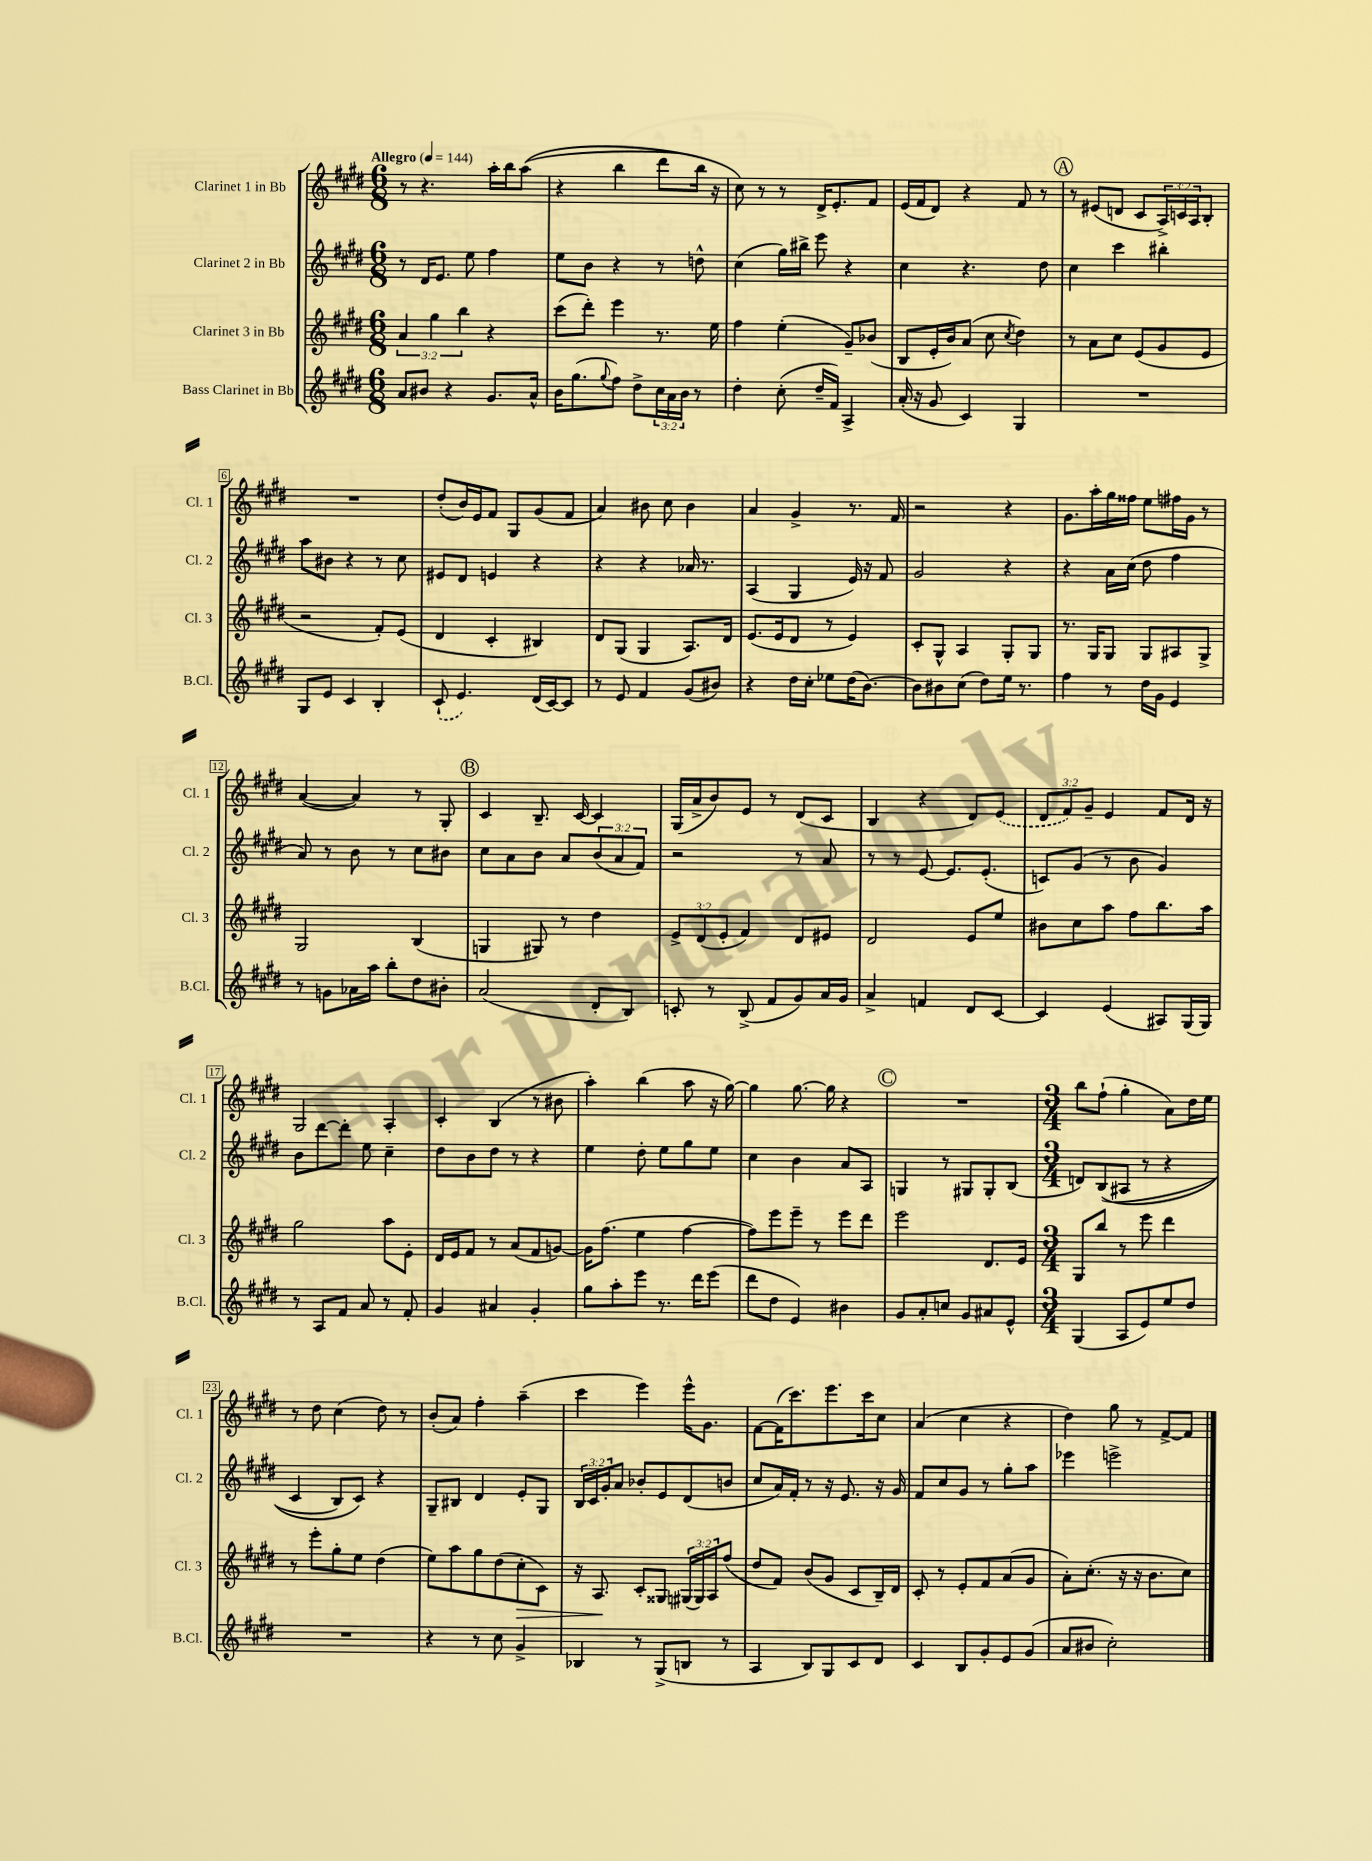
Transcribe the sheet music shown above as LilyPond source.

<<
\new StaffGroup <<
\new Staff = "s0" \with { instrumentName = "Clarinet 1 in Bb" shortInstrumentName = "Cl. 1" } {
    \clef treble \key e \major \numericTimeSignature \time 6/8 \override Staff.TupletNumber.text = #tuplet-number::calc-fraction-text \tempo "Allegro" 4 = 144
    r8 r4. a''16-. b''16 a''8(\( |
    r4 b''4 dis'''8 b''16) r16 |
    cis''8\) r8 r8 dis'16-> e'8.-. fis'8 |
    e'16( fis'16 dis'8) r4 fis'8 r8 |
    \mark \markup { \circle "A" } r8 eis'8( d'8 cis'8 \tuplet 3/2 { a16->) c'16 a16 } b8-. |
    R2. |
    dis''8-.( b'16) e'16 fis'8 gis8 gis'8( fis'8 |
    a'4) bis'8 cis''8 bis'4 |
    a'4 gis'4-> r8. fis'16 |
    r2 r4 |
    gis'8. a''16-. gis''16 fisis''16 e''8 fis''16 gis'16 r8 |
    a'4~( a'4) r8 gis8-. |
    \mark \markup { \circle "B" } cis'4 b8.-- cis'16~ cis'4 |
    gis16( a'16-> b'8) e'8 r8 dis'8( cis'8 |
    b4 r4 dis'8) \once \slurDashed e'8( |
    \tuplet 3/2 { dis'8 fis'8) gis'8-- } e'4 fis'8 dis'16 r16 |
    gis2 a4-. |
    cis'4-. b4( r8 bis'8 |
    a''4-.) b''4( a''8 r16 gis''16~) |
    gis''4 gis''8.~ gis''16 r4 |
    \mark \markup { \circle "C" } R2. |
    \numericTimeSignature \time 3/4 b''8 fis''8-!( gis''4-. a'8) dis''16 e''16 |
    r8 dis''8 cis''4( dis''8) r8 |
    b'8-.( a'8) fis''4-. a''4--( |
    cis'''4 e'''4) e'''16-^ gis'8. |
    fis'8~ fis'16( cis'''8.) e'''8. cis'''16 cis''8 |
    a'4( cis''4 r4 |
    dis''4) gis''8 r8 fis'8~-> fis'8 \bar "|." |
}
\new Staff = "s1" \with { instrumentName = "Clarinet 2 in Bb" shortInstrumentName = "Cl. 2" } {
    \clef treble \key e \major \numericTimeSignature \time 6/8 \override Staff.TupletNumber.text = #tuplet-number::calc-fraction-text
    r8 dis'16 e'8. e''8 fis''4 |
    e''8 b'8 r4 r8 d''8-^ |
    cis''4( gis''16) bis''16-> e'''8 r4 |
    cis''4 r4. dis''8 |
    \mark \markup { \circle "A" } cis''4 cis'''4 bis''4-. |
    a''8 bis'8 r4 r8 cis''8 |
    eis'8 dis'8 e'4 r4 |
    r4 r4 aes'16 r8. |
    a4( gis4 e'16) r16 fis'8 |
    gis'2 r4 |
    r4 a'16 cis''16( dis''8 fis''4 |
    a'8) r8 b'8 r8 cis''8 bis'8 |
    \mark \markup { \circle "B" } cis''8 a'8 b'8 a'8 \tuplet 3/2 { b'8( a'8 fis'8) } |
    r2 r8 a'8 |
    r8 r8 e'8~ e'8. e'8.-.( |
    c'8) gis'8( r8 b'8 gis'4) |
    b'8 dis'''8~ dis'''8-. e''8 cis''4-- |
    dis''8 b'8 dis''8 r8 r4 |
    e''4 dis''8-. e''8 gis''8 e''8 |
    cis''4 b'4 a'8 a8 |
    \mark \markup { \circle "C" } g4 r8 gis8 gis8-. b8( |
    \numericTimeSignature \time 3/4 d'8) b8(\( ais8 r8 r4 |
    cis'4 b8) cis'8\) r4 |
    gis8-- bis8 dis'4 e'8-. gis8 |
    \tuplet 3/2 { b16 cis'16 gis'16-. } a'8 bes'8-. e'8 dis'8( b'8 |
    cis''8 a'16) fis'16-. r8 r16 e'8. r16 gis'16 |
    fis'8 cis''8 gis'8 r8 gis''8-. a''8 |
    ees'''4 e'''2-> \bar "|." |
}
\new Staff = "s2" \with { instrumentName = "Clarinet 3 in Bb" shortInstrumentName = "Cl. 3" } {
    \clef treble \key e \major \numericTimeSignature \time 6/8 \override Staff.TupletNumber.text = #tuplet-number::calc-fraction-text
    \tuplet 3/2 { a'4 gis''4 b''4 } r4 |
    cis'''8( dis'''8-.) e'''4 r8. e''16 |
    fis''4 e''4-.( gis'8--) bes'8( |
    b8 e'16-. b'16) a'8( cis''8 \acciaccatura { cis''8 } dis''4) |
    \mark \markup { \circle "A" } r8 a'8 cis''8 e'8( gis'8 e'8 |
    r2 fis'8-.) e'8( |
    dis'4 cis'4-. bis4) |
    dis'8 gis8( gis4 a8.) dis'16 |
    e'8.( e'16 dis'8 r8 e'4) |
    cis'8-. gis8-^ a4 gis8-. gis8 |
    r8. gis16 gis8 gis8 ais8 gis8-> |
    gis2 b4( |
    \mark \markup { \circle "B" } g4 gis8) r8 dis''4 |
    \tuplet 3/2 { e'8-> dis'8( e'8-. } fis'4) dis'8 eis'8 |
    dis'2 e'8 e''8 |
    bis'8 cis''8 a''8 fis''8 b''8. a''16 |
    gis''2 a''8 e'8-. |
    dis'16 e'16 fis'8 r8 a'8( fis'8 g'8~) |
    g'16 fis''8.( e''4 fis''4~ |
    fis''8) e'''8 e'''8-- r8 e'''8 dis'''8 |
    \mark \markup { \circle "C" } e'''2 dis'8. e'16 |
    \numericTimeSignature \time 3/4 gis8 b''8 r8 e'''8 dis'''4 |
    r8 e'''8-. gis''8-. e''8 dis''4( |
    e''8) a''8 gis''8 dis''8( cis''8-.\> cis'8) |
    r16 a8.\! cis'8-. gisis8 \tuplet 3/2 { gis16( gis16) a16 } fis''8( |
    dis''8 fis'8) b'8( gis'8 cis'8 b16--) dis'16 |
    cis'8-. r8 e'8-. fis'8 a'8( gis'8 |
    a'8-.) cis''8.-.( r16 r16 b'8. cis''8) \bar "|." |
}
\new Staff = "s3" \with { instrumentName = "Bass Clarinet in Bb" shortInstrumentName = "B.Cl." } {
    \clef treble \key e \major \numericTimeSignature \time 6/8 \override Staff.TupletNumber.text = #tuplet-number::calc-fraction-text
    a'8 bis'8 r4 gis'8. a'16-^ |
    b'16 gis''8.( \appoggiatura { gis''8 } fis''8) dis''8-> \tuplet 3/2 { cis''16 a'16 b'16 } r8 |
    dis''4-. cis''8-.( dis''16-- fis'16) a4-> |
    a'16-.( r16 gis'8 cis'4) gis4 |
    \mark \markup { \circle "A" } R2. |
    gis8 e'8 cis'4 b4-. |
    \once \slurDashed cis'8-!( e'4.) dis'16( cis'16~) cis'8 |
    r8 e'8 fis'4 gis'8( bis'8) |
    r4 dis''16 cis''16-. ees''8 dis''16( b'8.~) |
    b'8 bis'8 cis''8( dis''8) e''16 r8. |
    fis''4 r8 dis''16 gis'16 e'4 |
    r8 g'8 aes'16 a''16 b''8-. dis''8 bis'8-. |
    \mark \markup { \circle "B" } a'2( dis'8-. b8) |
    c'8-. r8 b8->( fis'8 gis'8) a'16 gis'16 |
    a'4-> f'4 dis'8 cis'8~ |
    cis'4 e'4( ais8) gis16( gis16) |
    r8 a8 fis'8 a'8 r8 fis'8-. |
    gis'4 ais'4 gis'4-. |
    gis''8 a''8-. e'''8 r8. dis'''16 e'''8( |
    dis'''8 dis''8 e'4) bis'4 |
    \mark \markup { \circle "C" } gis'8 a'8-. c''8 gis'8 ais'8 e'8-^ |
    \numericTimeSignature \time 3/4 gis4( a8 e'8) e''8 dis''8 |
    R2. |
    r4 r8 cis''8 gis'4-> |
    bes4 r8 gis8->( b8 r8 |
    a4 b8) gis8 cis'8 dis'8 |
    cis'4 b8 gis'8-. e'8 gis'8( |
    a'8 bis'8 cis''2-.) \bar "|." |
}
>>
>>
\layout { \context { \Score \override BarNumber.stencil = #(make-stencil-boxer 0.1 0.3 ly:text-interface::print) } }
